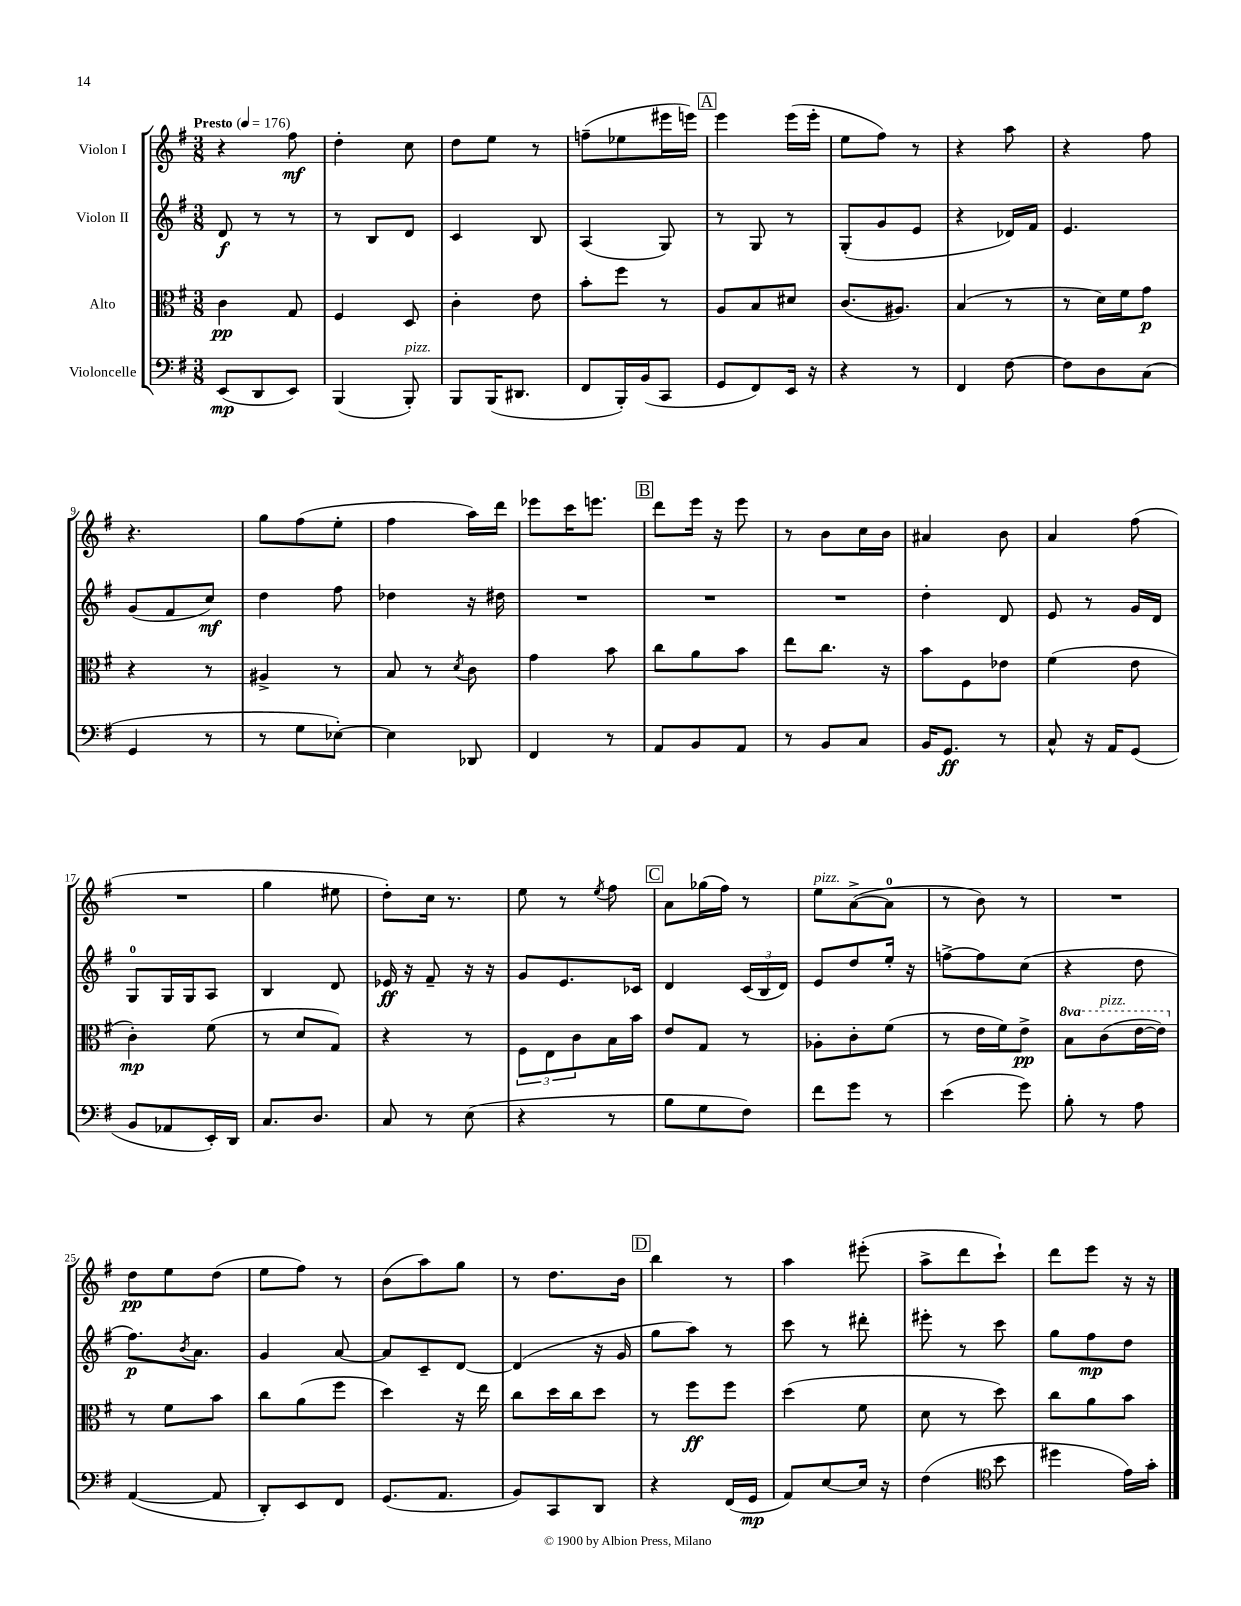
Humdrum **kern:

**kern	**dynam	**kern	**dynam	**kern	**dynam	**kern	**dynam
*part4	*part4	*part3	*part3	*part2	*part2	*part1	*part1
*staff4	*staff4	*staff3	*staff3	*staff2	*staff2	*staff1	*staff1
*I"Violoncelle	*	*I"Alto	*	*I"Violon II	*	*I"Violon I	*
*clefF4	*	*clefC3	*	*clefG2	*	*clefG2	*
*k[f#]	*	*k[f#]	*	*k[f#]	*	*k[f#]	*
*M3/8	*	*M3/8	*	*M3/8	*	*M3/8	*
*MM176	*	*MM176	*	*MM176	*	*MM176	*
=1	=1	=1	=1	=1	=1	=1	=1
!	!	!	!	!	!	!LO:TX:a:B:t=Presto	!
(8EE/L	mp	4c\	pp	8d/	f	4r	.
8DD/	.	.	.	8r	.	.	.
8EE/J)	.	8G/	.	8r	.	8ff#\	mf
=2	=2	=2	=2	=2	=2	=2	=2
(4BBB/	.	4F#/	.	8r	.	4dd'\	.
.	.	.	.	8B/L	.	.	.
!LO:TX:a:i:t=pizz.	!	!	!	!	!	!	!
8BBB'/)	.	8D/	.	8d/J	.	8cc\	.
=3	=3	=3	=3	=3	=3	=3	=3
8BBB/L	.	4c'\	.	4c/	.	8dd\L	.
(16BBB/K	.	.	.	.	.	8ee\J	.
8.DD#X/J	.	.	.	.	.	.	.
.	.	8e\	.	8B/	.	8r	.
=4	=4	=4	=4	=4	=4	=4	=4
8FF#/L	.	8b'\L	.	(4A/	.	(8ffn~\L	.
16BBB'/L)	.	8ff#\J	.	.	.	8ee-X\	.
(16BB/J	.	.	.	.	.	.	.
8CC/J	.	8r	.	8G/)	.	16eee#X\L	.
.	.	.	.	.	.	16eeen\JJ)	.
!!LO:REH:place=s1:t=A
=5	=5	=5	=5	=5	=5	=5	=5
8GG/L	.	8A/L	.	8r	.	4eee\	.
8FF#/)	.	8B/	.	8G/	.	.	.
16EE/Jk	.	8d#X/J	.	8r	.	(16eee\LL	.
16r	.	.	.	.	.	16eee'\JJ	.
=6	=6	=6	=6	=6	=6	=6	=6
4r	.	(8.c/L	.	(8G'/L	.	8ee\L	.
.	.	.	.	8g/	.	8ff#\J)	.
.	.	8.A#X/J)	.	.	.	.	.
8r	.	.	.	8e/J	.	8r	.
=7	=7	=7	=7	=7	=7	=7	=7
4FF#/	.	(4B/	.	4r	.	4r	.
[8F#\	.	8r	.	16d-X/LL)	.	8aa\	.
.	.	.	.	16f#/JJ	.	.	.
=8	=8	=8	=8	=8	=8	=8	=8
8F#\L]	.	8r	.	4.e/	.	4r	.
8D\	.	16d\LL)	.	.	.	.	.
.	.	16f#\J	.	.	.	.	.
(8C\J	.	8g\J	p	.	.	8ff#\	.
!!LO:LB:g=z
=9	=9	=9	=9	=9	=9	=9	=9
4GG/	.	4r	.	(8g/L	.	4.r	.
.	.	.	.	8f#/	.	.	.
8r	.	8r	.	8cc/J)	mf	.	.
=10	=10	=10	=10	=10	=10	=10	=10
8r	.	4A#X^/	.	4dd\	.	8gg\L	.
8G\L	.	.	.	.	.	(8ff#\	.
[8E-X'\J)	.	8r	.	8ff#\	.	8ee'\J	.
=11	=11	=11	=11	=11	=11	=11	=11
4E-\]	.	8B/	.	4dd-X\	.	4ff#\	.
.	.	8r	.	.	.	.	.
.	.	8qd/	.	.	.	.	.
8DD-X/	.	8c\	.	16r	.	16aa\LL)	.
.	.	.	.	16dd#X\	.	16ddd\JJ	.
=12	=12	=12	=12	=12	=12	=12	=12
4FF#/	.	4g\	.	4.r	.	8eee-X\L	.
.	.	.	.	.	.	16ccc\K	.
.	.	.	.	.	.	8.eeen\J	.
8r	.	8b\	.	.	.	.	.
!!LO:REH:place=s1:t=B
=13	=13	=13	=13	=13	=13	=13	=13
8AA/L	.	8cc\L	.	4.r	.	8ddd\L	.
8BB/	.	8a\	.	.	.	16eee\Jk	.
.	.	.	.	.	.	16r	.
8AA/J	.	8b\J	.	.	.	8eee\	.
=14	=14	=14	=14	=14	=14	=14	=14
8r	.	8ee\L	.	4.r	.	8r	.
8BB/L	.	8.cc\J	.	.	.	8b\L	.
8C/J	.	.	.	.	.	16cc\L	.
.	.	16r	.	.	.	16b\JJ	.
=15	=15	=15	=15	=15	=15	=15	=15
16BB/KL	.	8b\L	.	4dd'\	.	4a#X/	.
8.GG/J	ff	.	.	.	.	.	.
.	.	8F#\	.	.	.	.	.
8r	.	8e-X\J	.	8d/	.	8b\	.
=16	=16	=16	=16	=16	=16	=16	=16
8C^^/	.	(4f#\	.	8e/	.	4a/	.
16r	.	.	.	8r	.	.	.
16AA/KL	.	.	.	.	.	.	.
(8GG/J	.	8e\	.	16g/LL	.	(8ff#\	.
.	.	.	.	16d/JJ	.	.	.
!!LO:LB:g=z
=17	=17	=17	=17	=17	=17	=17	=17
8BB/L	.	4c'\)	mp	8G/L	.	4.r	.
8AA-X/	.	.	.	16G/L	.	.	.
.	.	.	.	16G/J	.	.	.
16EE'/L)	.	(8f#\	.	8A/J	.	.	.
16DD/JJ	.	.	.	.	.	.	.
=18	=18	=18	=18	=18	=18	=18	=18
8.C/L	.	8r	.	4B/	.	4gg\	.
.	.	8d/L	.	.	.	.	.
8.D/J	.	.	.	.	.	.	.
.	.	8G/J)	.	8d/	.	8ee#X\	.
=19	=19	=19	=19	=19	=19	=19	=19
8C/	.	4r	.	16e-X/	ff	8dd'\L)	.
.	.	.	.	16r	.	.	.
8r	.	.	.	8f#~/	.	16cc\Jk	.
.	.	.	.	.	.	8.r	.
(8E\	.	8r	.	16r	.	.	.
.	.	.	.	16r	.	.	.
=20	=20	=20	=20	=20	=20	=20	=20
4r	.	12F#\L	.	8g/L	.	8ee\	.
.	.	12E\	.	.	.	.	.
.	.	.	.	8.e/	.	8r	.
.	.	12c\	.	.	.	.	.
.	.	.	.	.	.	8qee/	.
8r	.	16B\L	.	.	.	8ff#\	.
.	.	16b\JJ	.	16c-X/Jk	.	.	.
!!LO:REH:place=s1:t=C
=21	=21	=21	=21	=21	=21	=21	=21
8B\L	.	8e/L	.	4d/	.	8a\L	.
8G\	.	8G/J	.	.	.	(16gg-X\L	.
.	.	.	.	.	.	16ff#\JJ)	.
8F#\J)	.	8r	.	(24c/LL	.	8r	.
.	.	.	.	24B/	.	.	.
.	.	.	.	24d/JJ)	.	.	.
=22	=22	=22	=22	=22	=22	=22	=22
!	!	!	!	!	!	!LO:TX:a:i:t=pizz.	!
8f#\L	.	8A-X'\L	.	8e/L	.	8ee\L	.
8g\J	.	8c'\	.	8dd/	.	([8a^\	.
8r	.	(8f#\J	.	16ee'/Jk	.	8a\J]	.
.	.	.	.	16r	.	.	.
=23	=23	=23	=23	=23	=23	=23	=23
(4e\	.	8r	.	[8ffn^\L	.	8r	.
.	.	16e\LL	.	8ff\]	.	8b\)	.
.	.	16f#\J)	.	.	.	.	.
8g\)	.	8e^\J	pp	(8cc\J	.	8r	.
=24	=24	=24	=24	=24	=24	=24	=24
*	*	*8va	*	*	*	*	*
8B'\	.	8b\L	.	4r	.	4.r	.
!	!	!LO:TX:a:i:t=pizz.	!	!	!	!	!
8r	.	(8cc\	.	.	.	.	.
8A\	.	[16ee\L	.	8dd\	.	.	.
.	.	16ee\JJ])	.	.	.	.	.
!!LO:LB:g=z
=25	=25	=25	=25	=25	=25	=25	=25
*	*	*X8va	*	*	*	*	*
([4AA/	.	8r	.	8.ff#\L)	p	8dd\L	pp
.	.	8f#\L	.	.	.	8ee\	.
.	.	.	.	8qb/	.	.	.
.	.	.	.	8.a\J	.	.	.
8AA/]	.	8b\J	.	.	.	(8dd\J	.
=26	=26	=26	=26	=26	=26	=26	=26
8DD'/L)	.	8cc\L	.	4g/	.	8ee\L	.
8EE/	.	(8a\	.	.	.	8ff#\J)	.
8FF#/J	.	8ff#\J	.	[8a/	.	8r	.
=27	=27	=27	=27	=27	=27	=27	=27
(8.GG/L	.	4dd\)	.	8a/L]	.	(8b\L	.
.	.	.	.	8c~/	.	8aa\)	.
8.AA/J	.	.	.	.	.	.	.
.	.	16r	.	[8d/J	.	8gg\J	.
.	.	16ee\	.	.	.	.	.
=28	=28	=28	=28	=28	=28	=28	=28
8BB/L)	.	8cc\L	.	(4d/]	.	8r	.
8CC/	.	16dd\L	.	.	.	8.dd\L	.
.	.	16cc\J	.	.	.	.	.
8DD/J	.	8dd\J	.	16r	.	.	.
.	.	.	.	16g/	.	16b\Jk	.
!!LO:REH:place=s1:t=D
=29	=29	=29	=29	=29	=29	=29	=29
4r	.	8r	.	8gg\L	.	4bb\	.
.	.	8ff#\L	ff	8aa\J)	.	.	.
(16FF#/LL	.	8ff#\J	.	8r	.	8r	.
16GG/JJ	mp	.	.	.	.	.	.
=30	=30	=30	=30	=30	=30	=30	=30
8AA/L)	.	(4dd\	.	8ccc\	.	4aa\	.
[8E/	.	.	.	8r	.	.	.
16E/Jk]	.	8f#\	.	8ddd#X'\	.	(8eee#X'\	.
16r	.	.	.	.	.	.	.
=31	=31	=31	=31	=31	=31	=31	=31
(4F#\	.	8d\	.	8eee#X'\	.	8aa^\L	.
.	.	8r	.	8r	.	8ddd\	.
*clefC4	*	*	*	*	*	*	*
8b\	.	8dd\)	.	8ccc\	.	8ccc`\J)	.
=32	=32	=32	=32	=32	=32	=32	=32
4dd#X\	.	8cc\L	.	8gg\L	.	8ddd\L	.
.	.	8a\	.	8ff#\	mp	8eee\J	.
16e\LL)	.	8b\J	.	8dd\J	.	16r	.
16g'\JJ	.	.	.	.	.	16r	.
==	==	==	==	==	==	==	==
*-	*-	*-	*-	*-	*-	*-	*-
